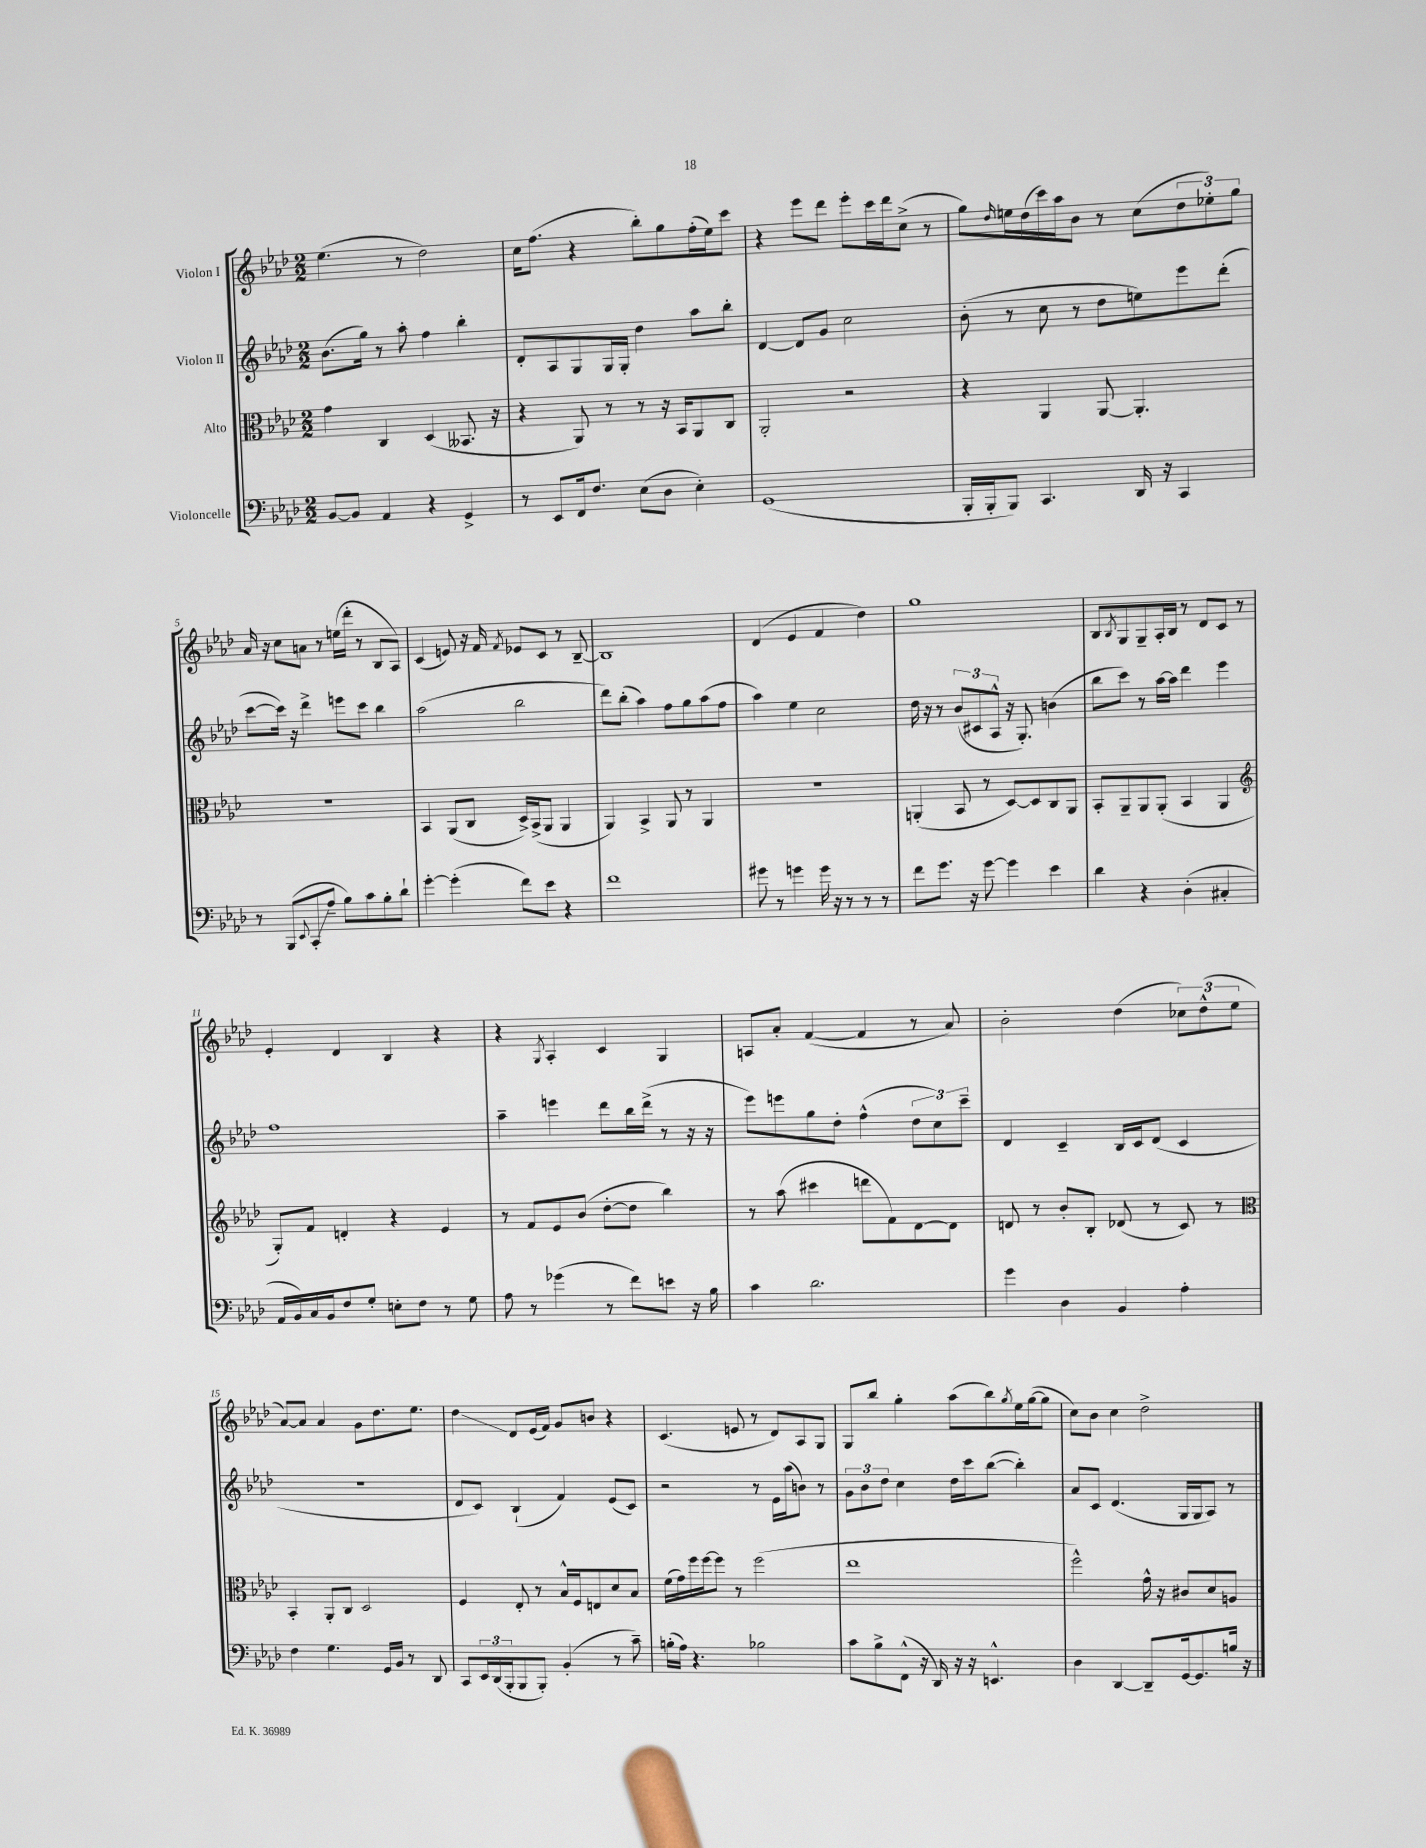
<<
\new StaffGroup <<
\new Staff = "s0" \with { instrumentName = "Violon I" } {
    \clef treble \key aes \major \numericTimeSignature \time 2/2
    ees''4.( r8 des''2) |
    c''16 f''8.( r4 bes''8-.) g''8 f''16-.( ees''16) c'''8 |
    r4 ees'''8 des'''8 ees'''8-. c'''16 des'''16 c''8->( r8 |
    g''8) \grace { des''16 } e''16 des''16( c'''16) aes''16 bes'8 r8 c''8( \tuplet 3/2 { des''8 ees''8-.) g''8 } |
    aes'16 r16 c''8 a'8 r8 e''16( des'''16-. r8 bes8 aes8) |
    c'4( e'8) r16 f'16 \acciaccatura { f'8 } ees'8 c'8 r8 bes8~-- |
    bes1 |
    des'4( ees'4 f'4 des''4) |
    g''1 |
    bes8 \acciaccatura { bes8 } g8 g8-- aes16-. bes16 r8 des'8 c'8 r8 |
    ees'4-. des'4 bes4 r4 |
    r4 \acciaccatura { g8 } aes4-. c'4 g4 |
    a8 aes'8-. f'4~( f'4 r8 aes'8) |
    bes'2-. des''4( \tuplet 3/2 { ces''8) des''8-^( ees''8 } |
    aes'8~) aes'8 aes'4 g'8 des''8. ees''8. |
    des''4\glissando des'8 ees'16( f'16) g'8 b'8 r4 |
    c'4.( e'8 r8 des'8) aes8 g8 |
    g8 bes''8 g''4-. aes''8( bes''8) \acciaccatura { g''8 } ees''16 g''16~( g''8 |
    c''8) bes'8 c''4 des''2-> \bar "|." |
}
\new Staff = "s1" \with { instrumentName = "Violon II" } {
    \clef treble \key aes \major \numericTimeSignature \time 2/2
    bes'8.( g''16) r8 aes''8-. f''4 bes''4-. |
    des'8-. aes8 g8 g16 g16-. des''4 aes''8 bes''8-. |
    des'4~ des'8 g'8 c''2 |
    bes'8-.( r8 c''8 r8 des''8 e''8) ees'''8 des'''8-.( |
    c'''8~ c'''16) r16 des'''4-> e'''8 c'''8 bes''4 |
    aes''2( bes''2 |
    des'''8) bes''8-.( aes''4) f''8 g''8 aes''8( f''8 |
    aes''4) ees''4 c''2 |
    des''16 r16 r8 \tuplet 3/2 { bes'8( cis'8 aes8-^ } r16 g8.-.) b'4( |
    bes''8 c'''8) r8 aes''16~ aes''16 des'''4 ees'''4 |
    f''1 |
    aes''4-- e'''4 des'''8 bes''16 des'''16->( r8 r16 r16 |
    ees'''8) e'''8 g''8 des''8-. f''4-^( \tuplet 3/2 { des''8 c''8) c'''8-- } |
    des'4 c'4-- bes16 c'16 des'8( c'4 |
    r1 |
    des'8 c'8) bes4-!( f'4) ees'8( c'8) |
    r2 r8 ees'16 aes''16( b'8) r8 |
    \tuplet 3/2 { g'8 bes'8 des''8 } c''4 des''16 c'''16 bes''8~( bes''4-.) |
    aes'8 c'8 des'4.( g16 g16 aes8) r8 \bar "|." |
}
\new Staff = "s2" \with { instrumentName = "Alto" } {
    \clef alto \key aes \major \numericTimeSignature \time 2/2
    g'4 c4 des4( beses,8. r16 |
    r4 aes,8) r8 r8 r16 bes,16 aes,8 c8 |
    aes,2-. r2 |
    r4 aes,4 aes,8~ aes,4.-. |
    R1 |
    bes,4 aes,8( c8 des16->) bes,16->( aes,8 aes,4 |
    aes,4) bes,4-> aes,8 r8 aes,4 |
    R1 |
    a,4-.( bes,8 r8 des8~) des8 c8 a,8 |
    bes,8-. aes,8-- aes,8 aes,8-.( bes,4 aes,4 |
    \clef treble g8-.) f'8 d'4-. r4 ees'4 |
    r8 f'8 ees'8 bes'8( des''8~-. des''8 bes''4) |
    r8 aes''8( cis'''4 d'''8 f'8) des'8~ des'8 |
    d'8 r8 bes'8-. bes8-. des'8( r8 c'8) r8 |
    \clef alto bes,4-. aes,8-. c8 des2 |
    f4 ees8-. r8 bes16-^ f16 e8 des'8 bes8 |
    f'16( g'16) f''16 f''16~ f''8 r8 f''2( |
    ees''1 |
    f''2-^) g'16-^ r16 cis'8 des'8 a8 \bar "|." |
}
\new Staff = "s3" \with { instrumentName = "Violoncelle" } {
    \clef bass \key aes \major \numericTimeSignature \time 2/2
    bes,8~ bes,8 aes,4 r4 g,4-> |
    r8 ees,8 f,16 f8. ees8( des8 ees4-.) |
    g,1( |
    bes,,16-. bes,,16-. bes,,8) c,4. des,16 r16 c,4 |
    r8 bes,,8( \appoggiatura { ees,8 } c,8-.\glissando aes8-- bes8) c'8 bes8-. des'8-! |
    g'4~-. g'4-.( f'8) ees'8 r4 |
    f'1 |
    gis'8 r8 g'4 g'16 r16 r8 r8 r8 |
    f'8 g'8. r16 g'8~ g'4 ees'4 |
    des'4 r4 des4-.( cis4-. |
    aes,16 bes,16) c16 bes,16 f8 g8-. e8-. f8 r8 g8 |
    aes8 r8 ges'4( r8 f'8) e'8 r16 bes16 |
    c'4 des'2. |
    g'4 des4 bes,4 aes4-. |
    f4 g4. g,16 bes,16 r8 des,8 |
    c,8 \tuplet 3/2 { ees,16 des,16( bes,,16-. } bes,,8 bes,,8-.) bes,4-.( r8 c'8--) |
    b16-.( aes16) r4. bes2 |
    c'8 bes8-> f,8-^( r16 des,16) r16 r16 e,4.-^ |
    des4 des,4~ des,8-- g,16~ g,8. b16 r16 \bar "|." |
}
>>
>>
